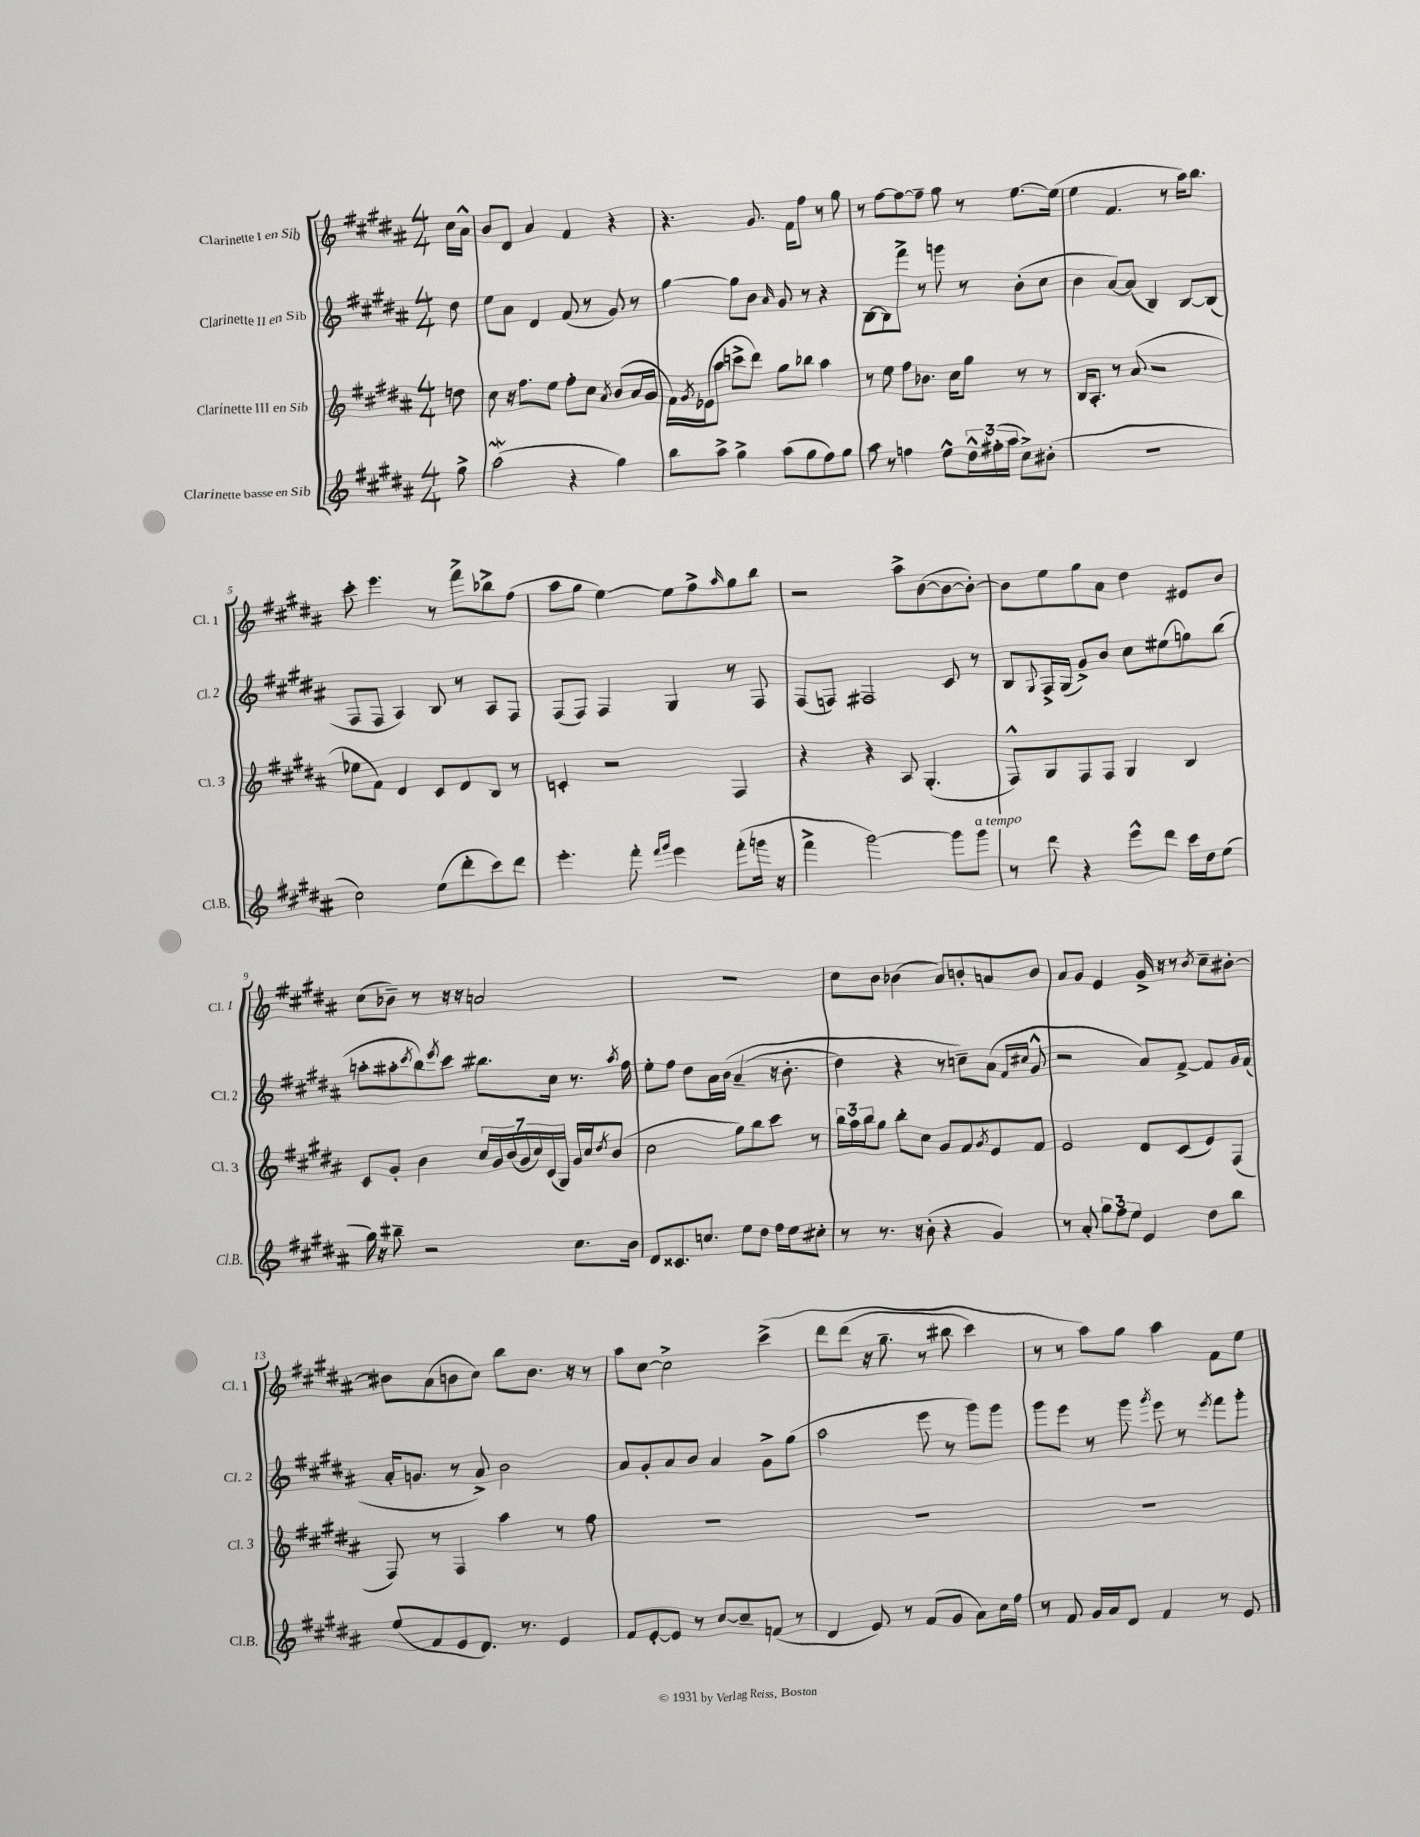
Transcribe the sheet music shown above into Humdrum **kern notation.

**kern	**kern	**kern	**kern
*part4	*part3	*part2	*part1
*staff4	*staff3	*staff2	*staff1
*I"Clarinette basse en Sib	*I"Clarinette III en Sib	*I"Clarinette II en Sib	*I"Clarinette I en Sib
*I'Cl.B.	*I'Cl. 3	*I'Cl. 2	*I'Cl. 1
*clefG2	*clefG2	*clefG2	*clefG2
*k[f#c#g#d#a#]	*k[f#c#g#d#a#]	*k[f#c#g#d#a#]	*k[f#c#g#d#a#]
*M4/4	*M4/4	*M4/4	*M4/4
=	=	=	=
8gg#^\	8ddn\	8dd#\	16cc#\LL
.	.	.	16a#^^\JJ
=1	=1	=1	=1
(2aa#W\	8cc#\	8ee\L	8b/L
.	16r	8a#\J	8d#/J
.	8.ff#\L	.	.
.	.	4d#/	4a#/
.	8ee\J	.	.
4r	8ff#'\L	(8f#/	4f#/
.	8cc#\J	8r	.
.	8qa#/	.	.
4gg#\)	(8b/L	8g#/)	4r
.	16a#/L	8r	.
.	16g#/JJ	.	.
=2	=2	=2	=2
8bb\L	16f#\LL)	[4gg#\	4.r
.	8qg#/	.	.
.	(16e-X\J	.	.
8aa#^\J	8aa#\J	.	.
4gg#^\	8cccn^\L	8gg#\L]	.
.	8ddd#\J)	8b\J	8.g#/
.	.	16qqa#/	.
(8aa#\L	8gg#\L	8g#/	.
.	.	.	16f#\KL
8gg#\	8bb-X\J	8r	8ff#\J
8ff#\)	4aa#\	4r	8r
8gg#\J	.	.	8gg#\
=3	=3	=3	=3
8aa#\	8r	[8B\L	8r
8r	8ee\	8B\]	[8ff#\L
4ffn\	8ff#\L	8fff#^\J	8ff#\_
.	8.b-X\J	8r	8ff#~\J]
8ee^^\L	.	8gggn\	8gg#\
.	16cc#\KL	.	.
24dd#^^\L	8gg#\J	8r	8r
(24ff#X'\	.	.	.
24aa#\JJ	.	.	.
8cc#^\L)	8r	(8b'\L	[8.ee\L
(8b#X'\J	8r	8cc#\J	.
.	.	.	(16ee\Jk]
=4	=4	=4	=4
1r	16B/KL	4b\	4ee\
.	8.A#'/J	.	.
.	8r	[8a#/L)	4.f#/
.	(8a#/	(8a#/J]	.
.	2r	4B/)	.
.	.	.	8r
.	.	[8B/L	16aa#\KL)
.	.	.	8.bb\J
.	.	(8B/J]	.
!!LO:LB:g=z
=5	=5	=5	=5
2cc#\)	8ee-X\L	8F#/L	8ccc#'\
.	8f#\J)	8F#/J	4.eee\
.	4d#/	4A#/)	.
(8ee\L	8c#/L	8B/	8r
8ddd#'\	8d#/	8r	8fff#^\L
8ccc#\)	8B/J	8A#/L	8bb-X^\
8ddd#\J	8r	8F#/J	(8ff#\J
=6	=6	=6	=6
4.eee'\	4cn'/	(8F#/L	8aa#\L
.	.	8F#/J)	8gg#\J
.	2r	4F#/	[4ee\)
8fff#'\	.	.	.
16qqfff#/LL	.	.	.
16qqggg#/JJ	.	.	.
4eee\	.	4G#/	8ee\L]
.	.	.	8ff#^\
.	.	.	16qqaa#/
(8fff#'\L	4F#/	8r	8gg#\
16gggn\Jk	.	8F#/	8bb\J
16r	.	.	.
=7	=7	=7	=7
4fff#^\	4r	(8F#/L	2r
.	.	8Fn/J)	.
[2ggg#\)	4r	2F#X/	.
.	8A#/	.	8aa#^\L
.	(4.G#'/	.	([8b\
8ggg#\L]	.	8c#/	8b\_
!LO:TX:a:i:t=a tempo	!	!	!
8ggg#\J	.	8r	8b'\J_)
=8	=8	=8	=8
8r	8F#^^/L)	8B/L	8b\L]
.	.	8qqG#/	.
8ddd#\	8G#/	16F#^/L	8ee\
.	.	(16G#/JJ	.
4r	8F#/	8g#^/L)	8gg#\
.	8F#/J	8b/J	8a#\J
8eee^^\L	4G#/	8cc#\L	4dd#\
8ddd#\J	.	(8ee#X\	.
16ccc#\LL	4B/	8ggn\)	8e#X/L
16dd#\J	.	.	.
(8ee\J	.	(8bb\J	8b/J
!!LO:LB:g=z
=9	=9	=9	=9
16gg#\)	8c#/L	8aan'\L	(8cc#\L
16r	.	.	.
8bb#X~\	8g#'/J	8aa#X'\	8b-X~\J)
.	.	8qccc#/	.
2r	4b\	8bb\)	8r
.	.	8qeee/	.
.	.	8ccc#\J	16r
.	.	.	16r
.	28cc#/LL	8.bb#X\L	2an/
.	28g#/	.	.
.	(28b/	.	.
.	28g#/	.	.
.	28cc#/)	.	.
.	(28c#/	.	.
.	.	16cc#\Jk	.
.	28G#/JJ)	.	.
8.cc#\L	16g#/LL	8.r	.
.	16cc#/J	.	.
.	8qdd#/	.	.
.	(8b/J	.	.
.	.	8qaa#/	.
16b\Jk	.	16ff#\	.
=10	=10	=10	=10
8d#/L	2cc#\	8ee'\L	1r
8.c##X/	.	8ff#\J	.
.	.	8dd#\L	.
8.ccn/J	.	.	.
.	.	16a#\L	.
.	.	(16b\JJ	.
8ee\L	8gg#\L)	(4a#~/	.
8dd#\J	8bb\	.	.
16ff#\LL	8ccc#\J	16r	.
16ee\J	.	8.b'\	.
8cc#X'\J	8r	.	.
=11	=11	=11	=11
8r	24bb\LL	4dd#\)	8cc#\L
.	24aa#\	.	.
.	24bb\J	.	.
8.r	8gg#\J	.	8b\J
.	8bb'\L	4r	(4b-X\
16r	.	.	.
(8b'\	8cc#\J	.	.
4r	8g#/L	8r	8a#/L)
.	8f#/	8ccn~\L)	8bn'/
.	8qg#/	.	.
4g#/)	8e/	(8a#\J	8an/
.	.	16qqf#/LL	.
.	.	16qqcc#X/JJ	.
.	8f#/J	8g#^^/	8b/J
=12	=12	=12	=12
8r	2e/	2r	8a#/L
8a#'/	.	.	8g#/J
12gg#\L	.	.	4e/
12ff#\	.	.	.
12ee\J	.	.	.
4e/	8d#/L	8a#/L)	16g#^/
.	.	.	16r
.	(8c#/	[8f#^/J	8r
.	.	.	8qb/
8dd#\L	8e/)	8f#/L]	8cc#~\L
8bb\J	(8F#/J	16g#/L	[8b#X'\J
.	.	(16f#/JJ	.
!!LO:LB:g=z
=13	=13	=13	=13
(8ee/L	8F#/)	16a#'/KL	8b#X\L]
.	.	8.gn/J	.
8f#/	8r	.	(8a#\
8e/	4F#/	8r	8bn\
8.d#/J)	.	8a#^/)	8cc#\J)
.	4aa#\	2b\	8bb\L
8.r	.	.	.
.	.	.	8.b\J
4e/	8r	.	.
.	.	.	16r
.	8ff#\	.	8r
=14	=14	=14	=14
8f#/L	1r	8a#/L	8aa#\L
[8e'/	.	8g#'/	[8cc#\J
8e/J]	.	8a#/	2cc#^\]
8r	.	8b/J	.
[8cc#/L	.	4a#/	.
8cc#~/]	.	.	.
(8fn/J	.	8g#^\L	(4ccc#^\
8r	.	(8gg#\J	.
=15	=15	=15	=15
4d#/	1r	2aa#\	8ddd#\L
.	.	.	(8ddd#\J
8e/)	.	.	16r
.	.	.	8.gg#~\
8r	.	.	.
(8f#/L	.	8eee\	8r
8g#/J	.	8r	8bb#X\
8a#\L)	.	8ggg#\L)	4ccc#\)
16cc#\L	.	8ggg#\J	.
16ff#\JJ	.	.	.
=16	=16	=16	=16
8r	1r	8ggg#\L	8r
8f#/	.	8eee\J	8r
16g#/LL	.	8r	8aa#\L)
16a#/J	.	.	.
8d#/J	.	8ggg#\	8gg#\J
.	.	8qggg#/	.
4f#/	.	8eee\	4aa#\
.	.	8r	.
.	.	8qeee/	.
8r	.	8fff#\L	8f#\L
8e/	.	8ggg#'\J	8ee\J
==	==	==	==
*-	*-	*-	*-
